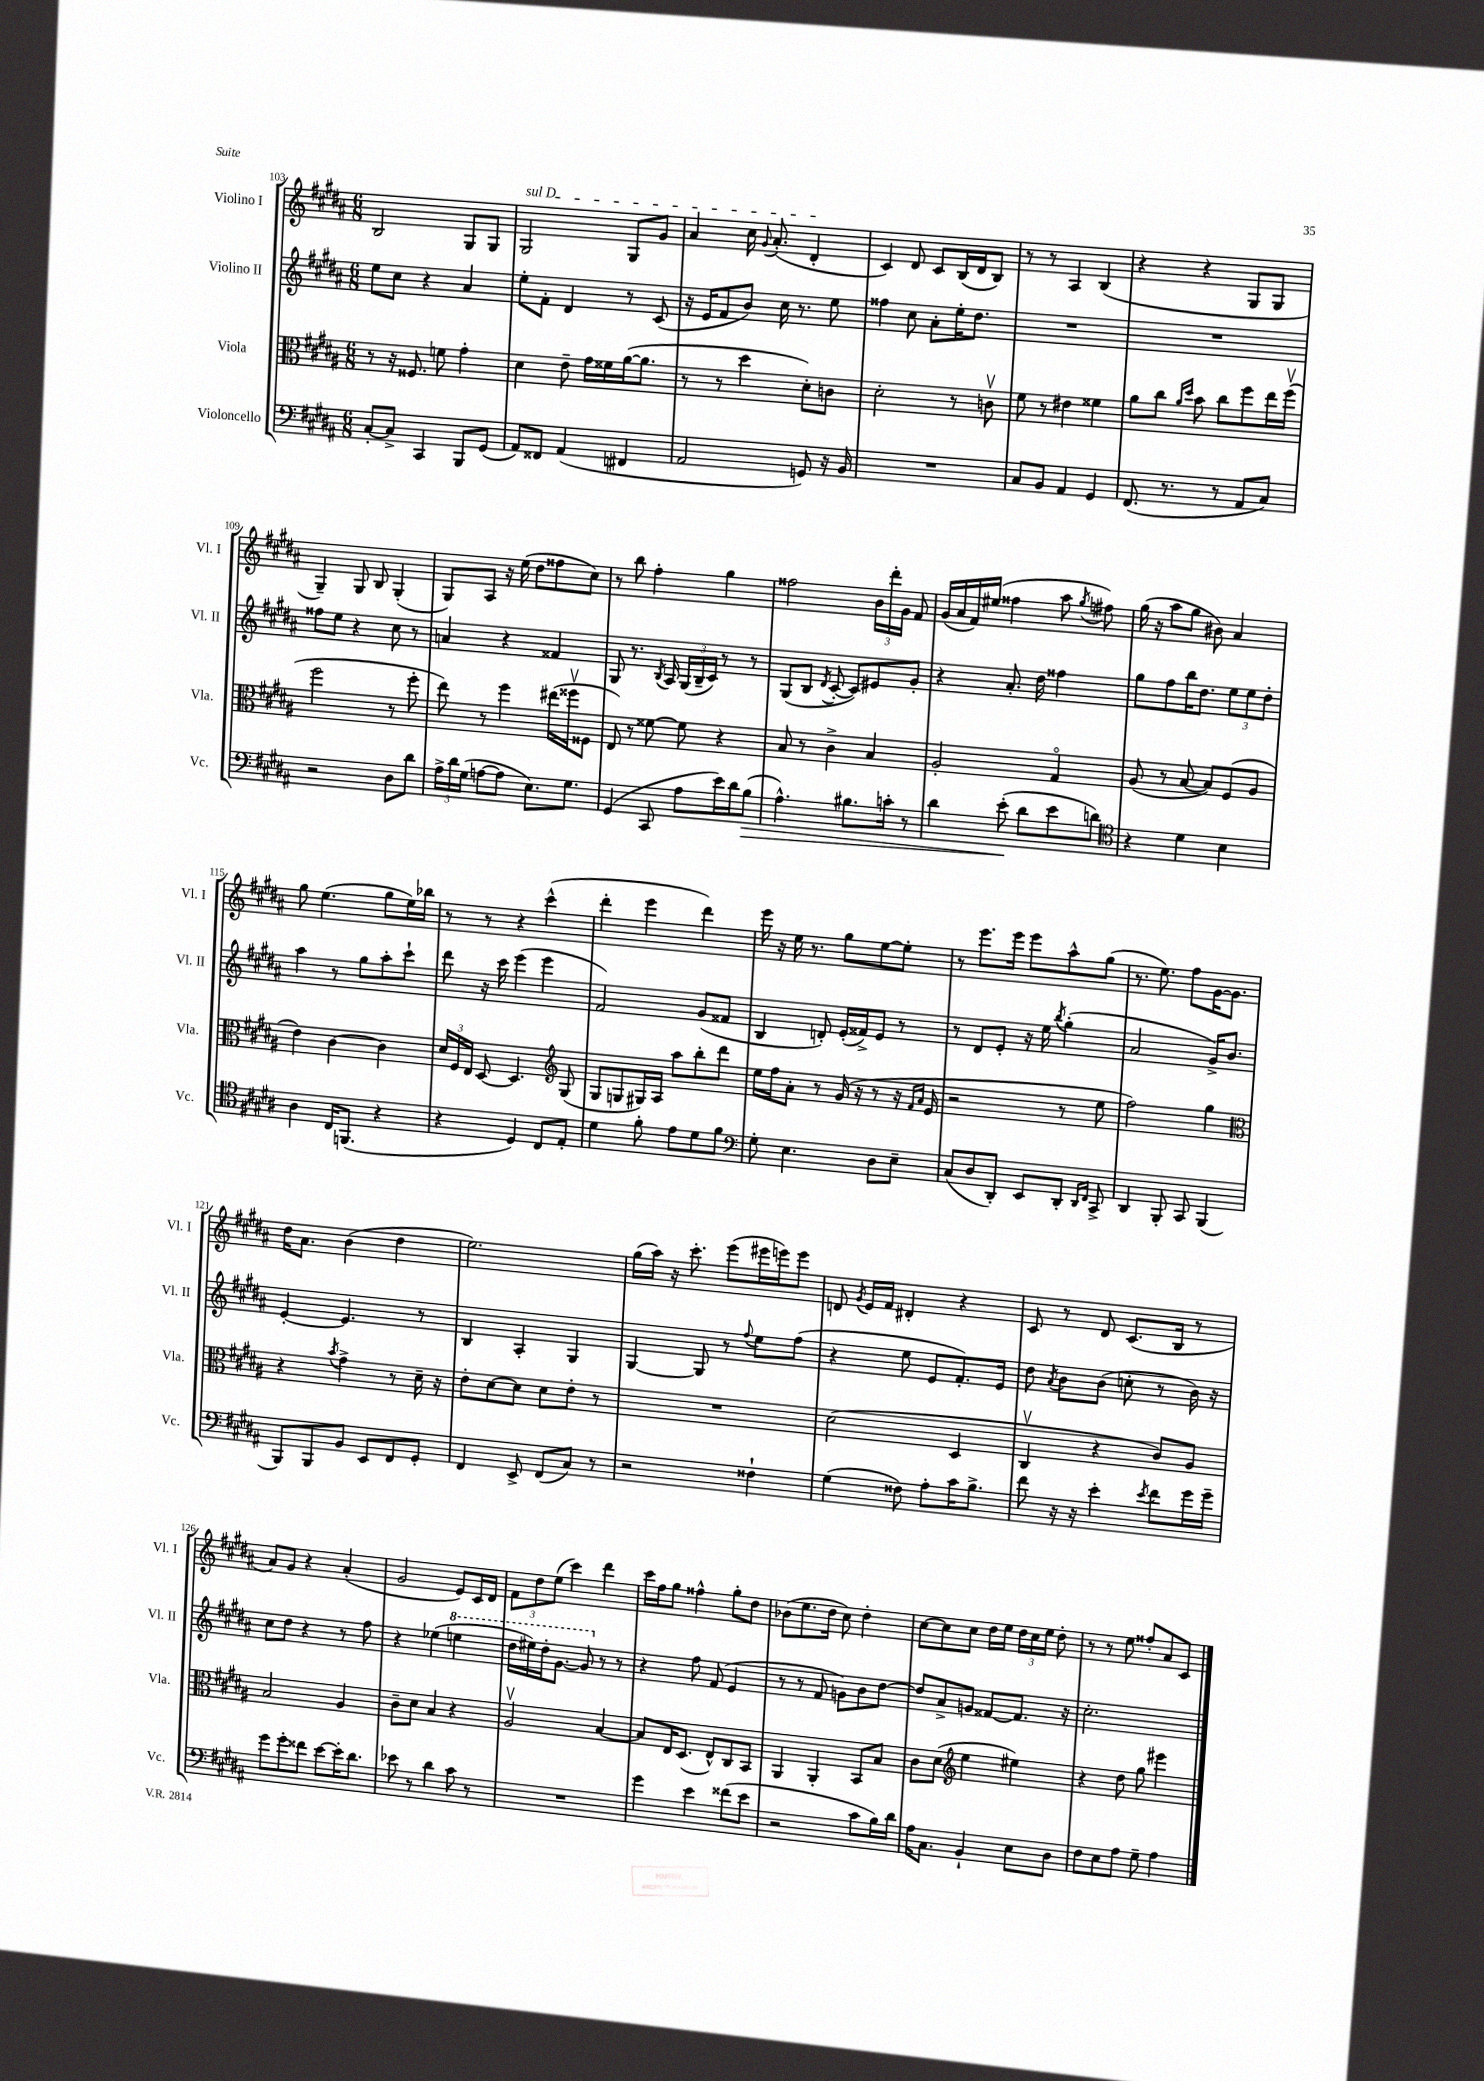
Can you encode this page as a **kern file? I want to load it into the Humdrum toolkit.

**kern	**kern	**kern	**kern
*staff4	*staff3	*staff2	*staff1
*clefF4	*clefC3	*clefG2	*clefG2
*k[f#c#g#d#a#]	*k[f#c#g#d#a#]	*k[f#c#g#d#a#]	*k[f#c#g#d#a#]
*M6/8	*M6/8	*M6/8	*M6/8
[8C#'/L	8r	8ee\L	2B/
8C#^/]J	16r	8cc#\J	.
.	8.F##/	.	.
4CC#/	.	4r	.
.	8f\	.	.
8BBB/L	4g#'\	4a#/	8G#/L
(8GG#/J	.	.	8G#/J
=	=	=	=
8AA#/L)	4d#\	8ee'\L	2G#/
8FF##/J	.	8f#'\J	.
(4AA#/	8e~\	4d#/	.
.	16g#\LL	.	.
.	16f##\	.	.
4FF#/	([16a#\J	8r	8G#/L
.	8.a#\]J	.	.
.	.	(8c#/	8g#/J
=	=	=	=
2AA#/	8r	16r	4a#/
.	.	16e/LK	.
.	8r	8f#/	.
.	4dd#\	8b/J)	16cc#\
.	.	.	8qqg#/
.	.	.	(8.a#'/
.	.	16cc#\	.
.	.	8.r	.
8GG/)	8d#'\L)	.	4d#'/
16r	8c\J	8ee\	.
16BB/	.	.	.
=	=	=	=
2.r	2d#'\	4ff##\	4c#/)
.	.	8cc#\	8d#/
.	.	8a#'\L	8c#/L
.	8r	16ee'\K	(16B/L
.	.	8.dd#\J	16d#/J
.	8cv\	.	8B/J)
=	=	=	=
8C#/L	8f#\	2.r	8r
8BB/J	8r	.	8r
4AA#/	4e#\	.	4A#/
4GG#/	4f##\	.	(4B/
=	=	=	=
(8.FF#/	8a#\L	2.r	4r
.	8cc#\J	.	.
8.r	.	.	.
.	16qqa#/LL	.	.
.	16qqdd#/JJ	.	.
.	8b\	.	4r
8r	8cc#\L	.	.
8AA#/L	8ff#\	.	8G#/L
8C#/J)	16ee\L	.	8G#/J
.	(16ff#v\JJ	.	.
=	=	=	=
2r	2ff#\	8ff##\L	4G#~/)
.	.	8ee\J	.
.	.	4r	8G#/
.	.	.	8B/
8D#\L	8r	8cc#\	(4G#'/
8d#\J	8ff#'\	8r	.
=	=	=	=
24A#^\LL	8ee\)	4a/	8G#/L)
24d#\	.	.	.
(24G#\JJ	.	.	.
[8A\L	8r	.	8A#/J
8A\]J	4ff#\	4r	16r
.	.	.	(16ee\
8.E\L)	.	.	8dd#\L
.	(16ee#\LL	4f##/	8ff##\
8.G#\J	16ff##v\J	.	.
.	8F##\J	.	8cc#\J)
=	=	=	=
(4GG#/	8E/)	8G#/	8r
.	8r	8.r	8bb\
8CC#/	[8f##\	.	4ff#'\
.	.	8qB/	.
.	.	16A#/	.
8A#\L	8f##\]	(24G#/LL	.
.	.	24B~/	.
.	.	24c#/JJ)	.
16e\L)	4r	8r	4gg#\
16d#\J	.	.	.
(8B\J	.	8r	.
=	=	=	=
4.A#^^\)	8B/	(8G#/L	2ff##\
.	8r	8B/J	.
.	.	8qd#/	.
.	4c#^\	[8c#'/	.
8.B#\L	.	8c#/]L)	.
.	4B/	8e#/	24b\LL
.	.	.	24ddd#'\
16c'\Jk	.	.	.
.	.	.	24g#\JJ
8r	.	8g#'/J	8f#/
=	=	=	=
4d#\	2A#'/	4r	(16g#/LL
.	.	.	16a#/
.	.	.	16f#/)
.	.	.	(16ee#/JJ
(8e'\	.	8.a#'/	4ff##\
8d#\L	.	.	.
.	.	16dd#\	.
8e\	4G#o/	4ff##\	8aa#\
.	.	.	8qgg#/
8d\J)	.	.	8ff#\)
=	=	=	=
*clefC4	*	*	*
4r	(8A#/	8gg#\L	(16gg#\
.	.	.	16r
.	8r	8ff#\	8aa#\L
4d#\	[8B/	16bb\K	8gg#\J
.	.	8.dd#\J	.
.	8B/]L)	.	8b#\)
4B\	(8F#/	12ee\L	4a#/
.	.	12ee\	.
.	8A#/J	.	.
.	.	12dd#'\J	.
=	=	=	=
4A#\	4e\)	4aa#\	8gg#\
.	.	.	(4.ee\
16C#/LK	[4c#\	8r	.
(8.FF/J	.	.	.
.	.	8gg#\L	.
4r	4c#\]	8aa#'\	8gg#\L
.	.	8ccc#`\J	16ee\L)
.	.	.	16bb-\JJ
=	=	=	=
4r	24d#/LL	8ddd#\	8r
.	24F#/	.	.
.	24E/JJ	.	.
.	[8D#/	16r	8r
.	.	16ccc#\	.
4D#/)	4.D#/]	(4eee\	4r
8C#/L	.	4eee\	(4ccc#^^\
*	*clefG2	*	*
8E'/J	(8G#/	.	.
=	=	=	=
4d#\	8G#/L	2f#/)	4ddd#'\
.	8G/	.	.
8f#'\	16G#/L)	.	4eee\
.	16A#/JJ	.	.
8e\L	8aa#\L	.	.
8d#\	8bb'\	(8g#/L	4ddd#\)
8f#\J	8ddd#\J	8f##/J	.
=	=	=	=
*clefF4	*	*	*
8G#'\	16ee\LL	4B/	16eee\
.	16ff#\J	.	16r
4.E\	8a#'\J	.	16ee\
.	.	.	8.r
.	8r	8d'/)	.
.	(16g#/	(16e'/LL	8gg#\L
.	16r	16f##^/J)	.
8D#\L	8r	8e/J	[8ee\
8E~\J	16r	8r	8ee'\]J
.	16qqf#/LL	.	.
.	16qqa#/JJ	.	.
.	16e/	.	.
=	=	=	=
(8C#/L	2r	8r	8r
8D#/	.	8d#/L	8.eee\L
8DD#'/J)	.	8e'/J	.
.	.	.	16eee\Jk
8EE/L	.	16r	8eee\L
.	.	16ee\	.
.	.	8qbb/	.
8DD#'/J	8r	(4gg#'\	8aa#^^\
16qqDD#/LL	.	.	.
16qqFF#/JJ	.	.	.
8CC#^/	8ee\	.	(8gg#\J
=	=	=	=
4DD#/	2ff#\)	2a#/	8.r
.	.	.	8.ee\)
8BBB'/	.	.	.
8CC#/	.	.	8ff#\L
(4BBB/	4gg#\	16g#^/LK)	[16g#\K
.	.	8.b/J	8.g#\]J
=	=	=	=
*	*clefC3	*	*
8BBB/L)	4r	[4e'/	16dd#\LK
.	.	.	8.a#\J
8BBB/	.	.	.
.	8qb/	.	.
8BB/J	4g#^\	4.e/]	(4b\
8EE/L	.	.	.
8FF#/	8r	.	4dd#\
8GG#'/J	16d#~\	8r	.
.	16r	.	.
=	=	=	=
4FF#/	8e'\L	4B/	2.ee\)
.	[8d#\	.	.
8EE^/	8d#\]J	4A#'/	.
(8FF#/L	8d#\L	.	.
8C#/J)	8e'\J	4G#/	.
8r	8r	.	.
=	=	=	=
2r	2.r	[4G#/	(16gg#\LL
.	.	.	16aa#\JJ)
.	.	.	16r
.	.	.	8.ccc#'\
.	.	8G#/]	.
.	.	8r	(8eee\L
.	.	8qqff#/	.
4F##`\	.	8ee\L	16eee#\L
.	.	.	16eee\J)
.	.	(8ff#\J	8eee\J
=	=	=	=
(4G#\	(2d#\	4r	8d/
.	.	.	8qg#/
.	.	.	16e/LL
.	.	.	16f#/JJ
8F##\)	.	8ee\	4d#'/
8A#'\L	.	8e/L	.
16c#\K	4D#/	8.f#'/)	4r
8.B^\J	.	.	.
.	.	16e/Jk	.
=	=	=	=
8f#\	4C#v/	8dd#\	8c#/
.	.	8qa#/	.
16r	.	8b\L	8r
16r	.	.	.
4e'\	4r	(8b\J	8d#/
.	.	8cc'\	(8.c#/L
8qe/	.	.	.
8f#\L	8c#/L)	8r	.
.	.	.	16B/Jk
16g#\L	8A#/J	16b\)	8r
16g#~\JJ	.	16r	.
=	=	=	=
8g#\L	2B/	8cc#\L	8a#/L)
8g#'\	.	8dd#\J	8g#/J
8f##\J	.	4r	4r
[8e\L	.	.	.
16e'\]K	4A#/	8r	(4a#'/
8.d#\J	.	.	.
.	.	8ff#\	.
=	=	=	=
8e-\	8c#~\L	4r	2g#/
8r	8d#\J	.	.
4d#\	4B/	(4ee-\	.
8c#\	4r	4eee\	8e/L)
8r	.	.	16c#/L
.	.	.	16d#/JJ
=	=	=	=
2.r	2A#v/	16ddd#\LL	12f#\L
.	.	16eee#\)	.
.	.	.	12dd#\
.	.	16ddd#'\J	.
.	.	.	(12ee\J
.	.	[8.gg#\J	.
.	.	.	4ccc#\)
.	.	8gg#/]	.
.	[4B/	8r	4ddd#\
.	.	8r	.
=	=	=	=
4g#\	8B/]L	4r	16ccc#\LL
.	.	.	16ff#\J
.	16E/K	.	8gg#\J
.	(8.D#/J	.	.
4e\	.	8ff#\	4ff##^^\
.	8E^^/L)	(8f#/	.
(8f##\L	8C#/	4e/	8gg#'\L
8e\J	8BB/J	.	8dd#\J
=	=	=	=
2r	4AA#/	8r	(8b-\L
.	.	8r	8.ee\
.	4AA#'/	8f#/	.
.	.	.	16dd#\Jk
.	.	8g\L)	8cc#\)
8c#\L	8BB/L	8b\	4dd#'\
16B\L)	8B/J	[8dd#\J	.
16d#\JJ	.	.	.
=	=	=	=
16A#\LK	8c#\L	8dd#/]L	[8cc#\L
8.C#\J	.	.	.
.	(8d#\J	8a#^/	8cc#\]
*	*clefG2	*	*
4BB`/	4ee\	8g/J	8cc#\J
.	.	[8f##/L	16dd#\LL
.	.	.	16ee\JJ
8E\L	4ee#\)	8.f##/]J	24dd#\LL
.	.	.	24cc#\
.	.	.	24ee\JJ
8D#\J	.	.	8dd#'\
.	.	16r	.
=	=	=	=
8F#\L	4r	2.cc#'\	8r
8E\	.	.	8r
8A#\J	8dd#\	.	8ee\
8G#~\	8gg#\	.	8ff##'/L
4A#\	4eee#\	.	8a#/
.	.	.	8c#/J
==	==	==	==
*-	*-	*-	*-
